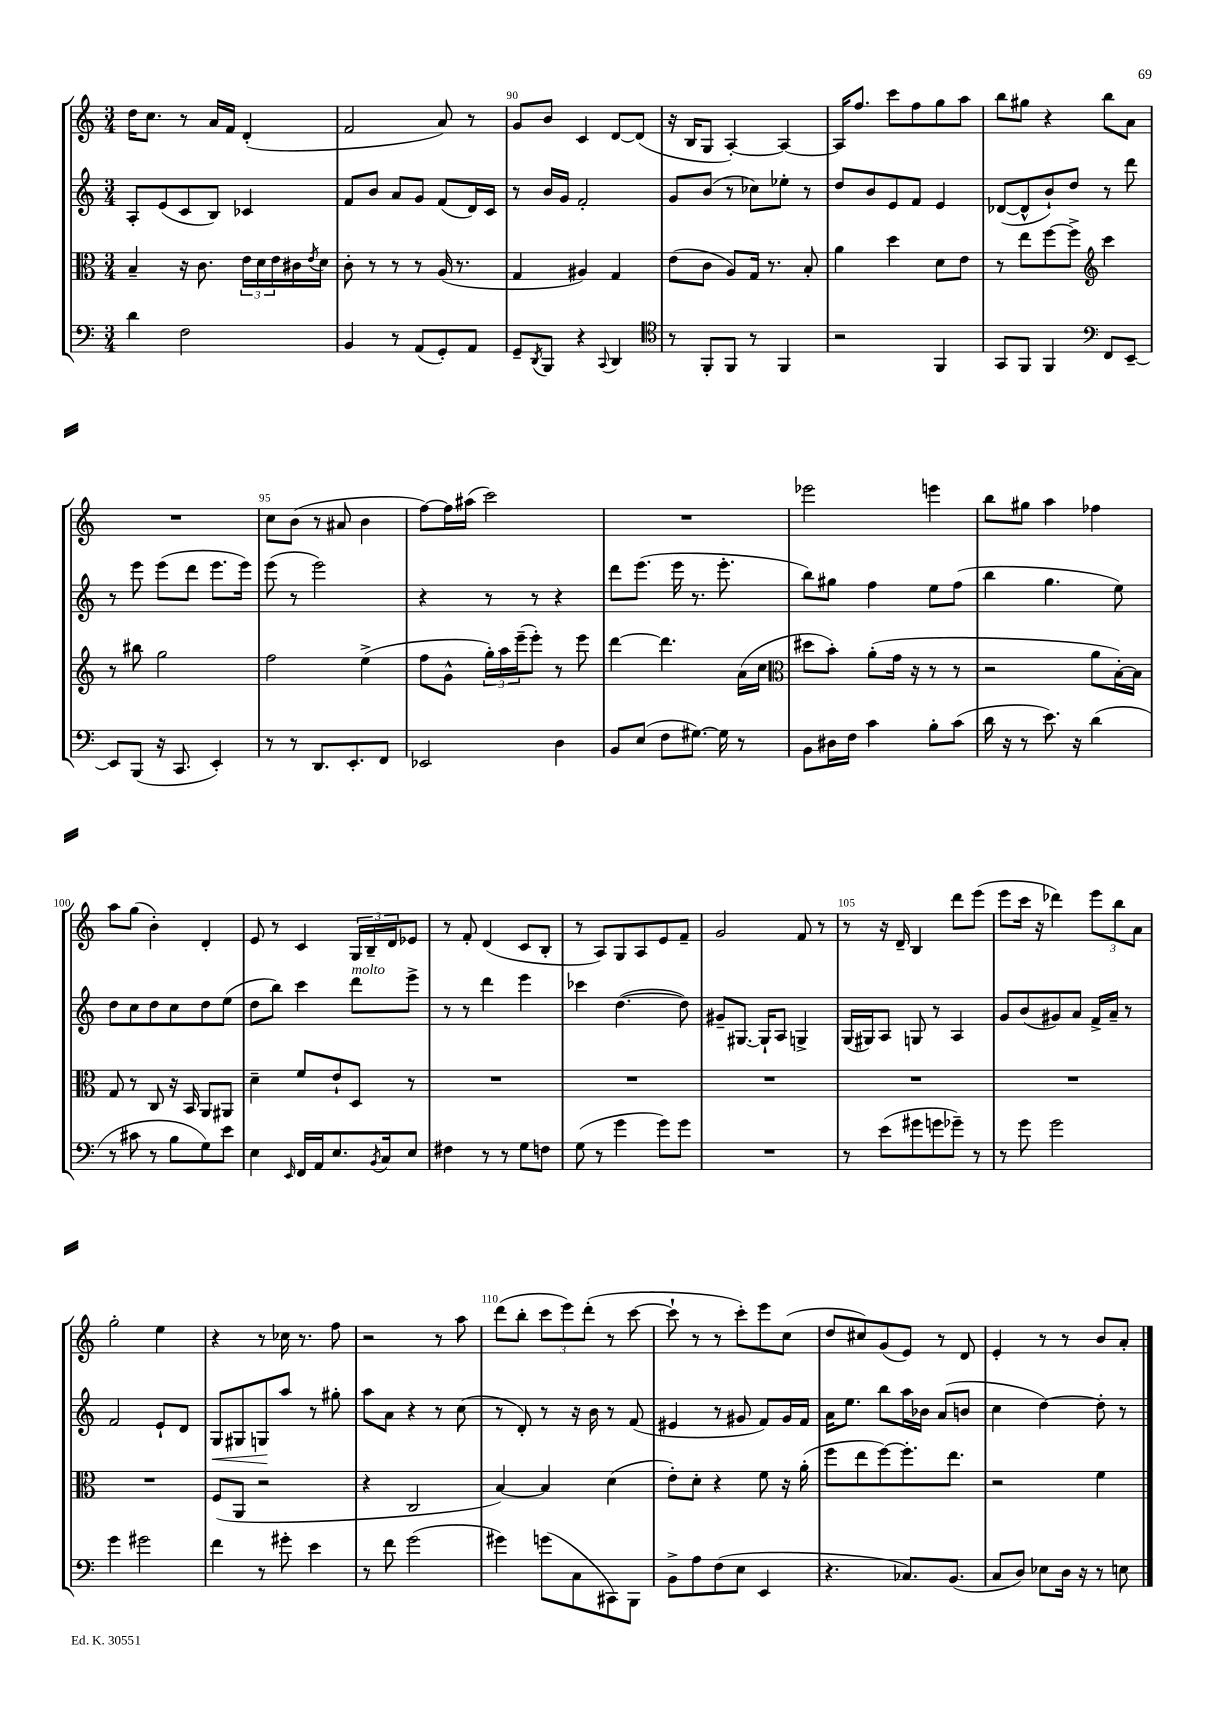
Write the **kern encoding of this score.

**kern	**kern	**kern	**kern
*staff4	*staff3	*staff2	*staff1
*clefF4	*clefC3	*clefG2	*clefG2
*k[]	*k[]	*k[]	*k[]
*M3/4	*M3/4	*M3/4	*M3/4
4d	4B~	8A'	16dd
.	.	.	8.cc
.	.	(8e	.
2F	16r	8c	8r
.	8.c	.	.
.	.	8B)	16a
.	.	.	16f
.	24e	4c-	(4d'
.	24d	.	.
.	24e	.	.
.	16c#	.	.
.	8qe	.	.
.	16d	.	.
=	=	=	=
4BB	8c'	8f	2f
.	8r	8b	.
8r	8r	8a	.
(8AA	8r	8g	.
8GG')	(16A	(8f	8a)
.	8.r	.	.
8AA	.	16d)	8r
.	.	16c	.
=	=	=	=
8GG~	4G	8r	8g
8qDD	.	.	.
8BBB	.	16b	8b
.	.	16g	.
4r	4A#)	2f'	4c
8qqCC	.	.	.
4DD	4G	.	[8d
.	.	.	(8d]
=	=	=	=
*clefC4	*	*	*
8r	(8e	8g	16r
.	.	.	16B
8FF'	8c	(8b	8G
8FF	8A)	8r	[4A')
8r	16G	8cc-)	.
.	8.r	.	.
4FF	.	8ee-'	4A_
.	8B'	8r	.
=	=	=	=
2r	4a	8dd	16A]
.	.	.	8.ff
.	.	8b	.
.	4dd	8e	8ccc
.	.	8f	8ff
4FF	8d	4e	8gg
.	8e	.	8aa
=	=	=	=
8GG	8r	([8d-	8bb
8FF	8ee	8d-^^]	8gg#
4FF	[8ff	8b`)	4r
.	8ff^]	8dd	.
*clefF4	*clefG2	*	*
8FF	4ccc	8r	8bb
[8EE~	.	8ddd	8a
=	=	=	=
8EE]	8r	8r	2.r
(8BBB	8bb#	8eee	.
16r	2gg	(8eee	.
8.CC	.	.	.
.	.	8ddd	.
4EE')	.	8.eee	.
.	.	16eee)	.
=	=	=	=
8r	2ff	(8eee	8cc
8r	.	8r	(8b
8.DD	.	2eee)	8r
.	.	.	8a#
8.EE'	.	.	.
.	(4ee^	.	4b
8FF	.	.	.
=	=	=	=
2EE-	8ff	4r	[8ff)
.	8g^^	.	16ff]
.	.	.	(16aa#
.	24gg')	8r	2ccc)
.	24aa	.	.
.	(24eee~	.	.
.	8eee')	8r	.
4D	8r	4r	.
.	8eee	.	.
=	=	=	=
8BB	[4ddd	8ddd	2.r
(8E	.	(8.eee	.
8F	4.ddd]	.	.
.	.	16eee	.
[8.G#)	.	8.r	.
16G#]	.	8.eee'	.
8r	(16a	.	.
.	16cc	.	.
=	=	=	=
*	*clefC3	*	*
8BB	8dd#	8bb)	2eee-
16D#	8b')	8gg#	.
16F	.	.	.
4c	(8a'	4ff	.
.	16g	.	.
.	16r	.	.
8B'	8r	8ee	4eee
(8c	8r	(8ff	.
=	=	=	=
16d	2r	4bb	8bb
16r	.	.	.
8r	.	.	8gg#
8.e)	.	4.gg	4aa
16r	.	.	.
(4d	8a	.	4ff-
.	[16B')	8ee)	.
.	16B]	.	.
=	=	=	=
8r	8G	8dd	8aa
8c#	8r	8cc	(8gg
8r	8C	8dd	4b')
8B	16r	8cc	.
.	16BB	.	.
8G)	8AA	8dd	4d'
8e	8AA#	(8ee	.
=	=	=	=
4E	4d~	8dd	8e
.	.	8bb)	8r
16qqEE	.	.	.
16FF	8f	4ccc	4c
16AA	.	.	.
8.E	8e`	.	.
.	8D	8ddd	24G
.	.	.	24B~
8qBB	.	.	.
16C	.	.	.
.	.	.	24d
8E	8r	8eee^	8e-
=	=	=	=
4F#	2.r	8r	8r
.	.	8r	8f'
8r	.	4ddd	(4d
8r	.	.	.
8G	.	4eee	8c
8F	.	.	8B'
=	=	=	=
(8G	2.r	4ccc-	8r
8r	.	.	8A)
4g	.	([4.dd	8G
.	.	.	8A
8g)	.	.	8e
8g	.	8dd])	8f~
=	=	=	=
2.r	2.r	8g#~	2g
.	.	[8.G#	.
.	.	16G#`]	.
.	.	8A	.
.	.	4G^	8f
.	.	.	8r
=	=	=	=
8r	2.r	(16G	8r
.	.	16G#)	.
(8e	.	8A	16r
.	.	.	16d~
8g#	.	8G	4B
8g	.	8r	.
8g-~)	.	4A	8ddd
8r	.	.	(8eee
=	=	=	=
8r	2.r	8g	8eee
8g	.	(8b	16ccc
.	.	.	16r
2g	.	8g#)	4ddd-)
.	.	8a	.
.	.	16f^	12eee
.	.	16a~	.
.	.	.	12bb
.	.	8r	.
.	.	.	12a
=	=	=	=
4g	2.r	2f	2gg'
2g#	.	.	.
.	.	8e`	4ee
.	.	8d	.
=	=	=	=
4f	(8F	8G	4r
.	8AA	8G#	.
8r	2r	8G	8r
8g#'	.	8aa	16cc-
.	.	.	8.r
4e	.	8r	.
.	.	8gg#'	8ff
=	=	=	=
8r	4r	8aa	2r
8f	.	8a	.
(2g	2C	4r	.
.	.	8r	8r
.	.	(8cc	8aa
=	=	=	=
4g#)	[4B)	8r	(8ddd
.	.	8d')	8bb'
(8g	4B]	8r	12ccc
.	.	.	12eee)
8C	.	16r	.
.	.	.	(12ddd'
.	.	16b	.
8CC#)	(4d	8r	8r
8BBB	.	(8f	[8ccc
=	=	=	=
8BB^	8e')	4e#	8ccc`]
8A	8d'	.	8r
(8F	4r	8r	8r
8E	.	8g#	8ccc')
4EE	8f	8f)	8eee
.	16r	16g#	(8cc
.	(16a'	16f	.
=	=	=	=
4.r	8ff	16a	8dd
.	.	8.ee	.
.	8ee	.	8cc#)
.	[8ff)	8bb	(8g
8.C-)	8.ff']	16aa	8e)
.	.	16b-	.
.	.	(8a	8r
(8.BB	8.ee	.	.
.	.	8b	8d
=	=	=	=
8C	2r	4cc	4e'
8D)	.	.	.
8E-	.	[4dd)	8r
16D	.	.	8r
16r	.	.	.
8r	4f	8dd']	8b
8E	.	8r	8a'
==	==	==	==
*-	*-	*-	*-
